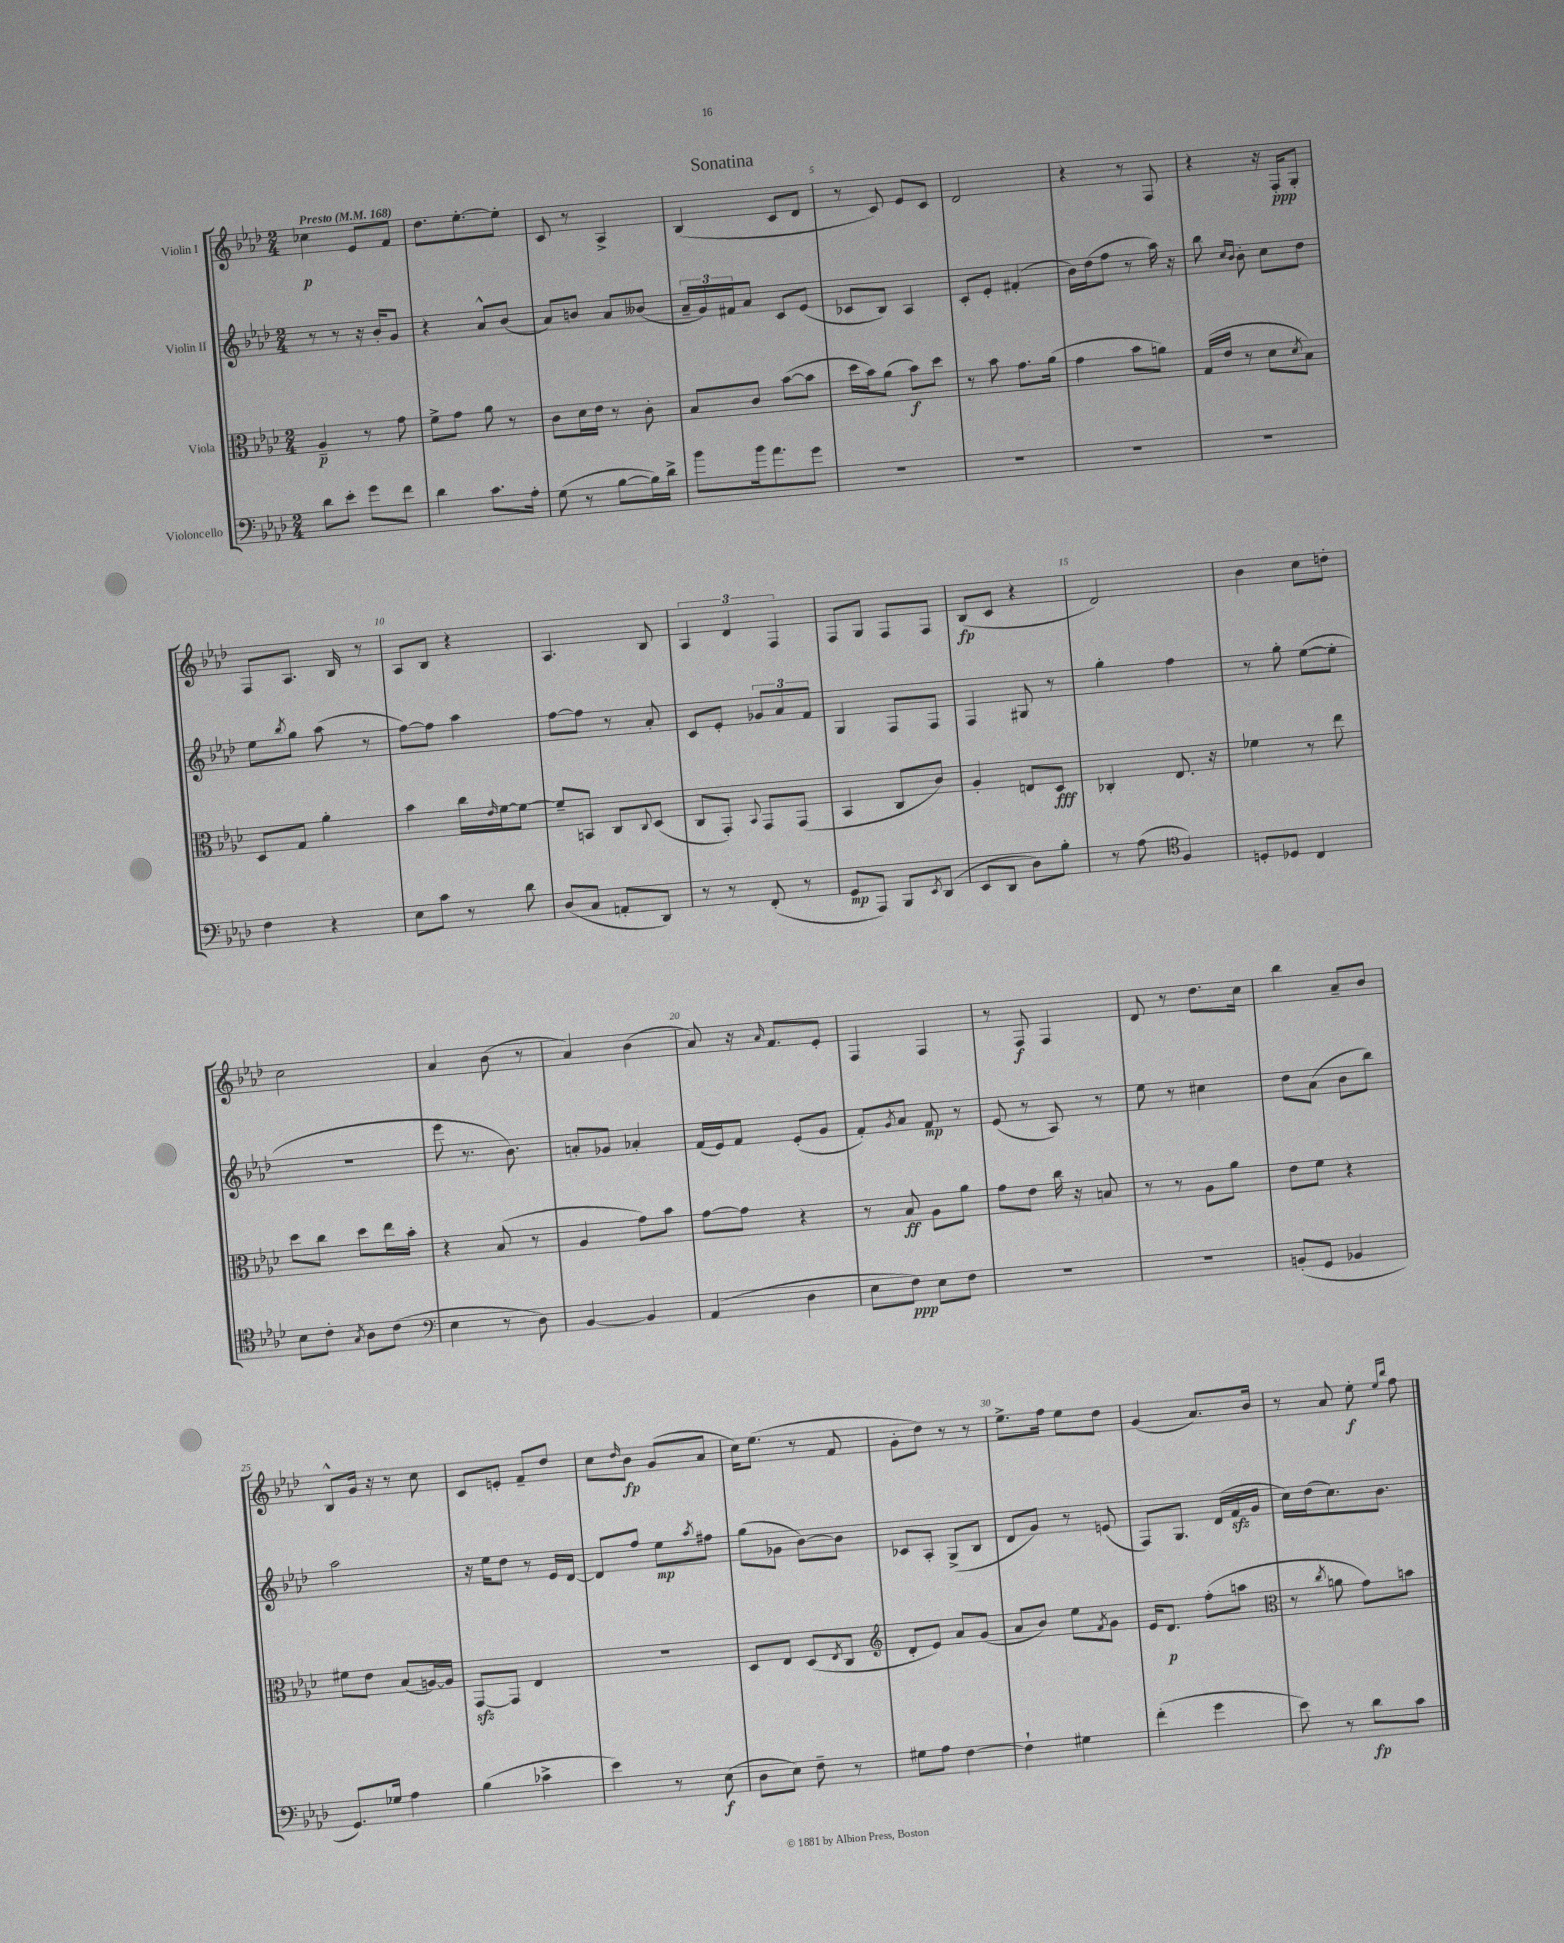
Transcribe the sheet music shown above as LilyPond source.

\header { title = "Sonatina" }
<<
\new StaffGroup <<
\new Staff = "s0" \with { instrumentName = "Violin I" } {
    \clef treble \key aes \major \numericTimeSignature \time 2/4 \tempo "Presto" 4 = 168
    ces''4\p ees'8 f'8 |
    des''8. ees''8.~-. ees''8-. |
    c'8 r8 aes4-> |
    bes4( c'8 des'8 |
    r8 c'8) ees'8 c'8 |
    des'2 |
    r4 r8 f8 |
    r4 r16 f16-.\ppp g8-. |
    f8 aes8. bes16 r8 |
    aes8 bes8 r4 |
    aes4. bes8 |
    \tuplet 3/2 { aes4 des'4 f4 } |
    f8 g8 f8 f8 |
    bes8\fp( c'8 r4 |
    des'2) |
    bes'4 c''8 d''8-. |
    c''2 |
    aes'4 bes'8( r8 |
    aes'4) bes'4( |
    aes'8) r16 \grace { aes'16 } f'8. ees'8-. |
    f4 f4 |
    r8 f8\f f4 |
    des'8 r8 des''8. c''16 |
    bes''4 aes'8-- bes'8 |
    bes8-^ g'16 r16 r8 c''8 |
    c'8 e'8-. f'8-- des''8 |
    c''8 \grace { des''16 } bes'8\fp g'8( aes'8 |
    c''16) ees''8.( r8 f'8 |
    g'8-. des''8) r8 r8 |
    ees''8.-> f''16 ees''8 des''8 |
    g'4( aes'8.) bes'16 |
    r8 aes'8 ees''8-.\f \grace { ees''16 bes''16 } f''8 \bar "|." |
}
\new Staff = "s1" \with { instrumentName = "Violin II" } {
    \clef treble \key aes \major \numericTimeSignature \time 2/4
    r8 r8 r16 bes'16-. g'8 |
    r4 aes'8-^ bes'8( |
    aes'8) b'8 aes'8 beses'8( |
    \tuplet 3/2 { aes'16-- g'16) fis'16 } aes'8 c'8 ees'8( |
    ces'8 bes8) aes4 |
    c'8-. ees'8-. fis'4-.( |
    bes'16) des''16( f''8 r8 aes''16) r16 |
    bes''8 \grace { c''16 bes'16 } bes'8-. c''8 des''8 |
    ees''8 \acciaccatura { bes''8 } g''8 aes''8( r8 |
    f''8~) f''8 aes''4 |
    f''8~ f''8 r8 aes'8-. |
    c'8 ees'8-. \tuplet 3/2 { ges'8 aes'8 f'8 } |
    g4 f8 f8 |
    f4 gis8 r8 |
    g''4-. f''4 |
    r8 g''8-. ees''8~( ees''8-. |
    r2 |
    ees'''8 r8. bes'8.) |
    a'8-. ges'8 aes'4-. |
    f'16( ees'16) f'8 ees'8-.( g'8 |
    f'8-.) \acciaccatura { g'8 } aes'8 f'8\mp r8 |
    ees'8( r8 aes8) r8 |
    ees''8 r8 cis''4 |
    des''8 aes'8( bes'8 bes''8) |
    aes''2 |
    r16 ees''16 des''8 r8 ees'16 des'16~ |
    des'8 f''8 ees''8\mp \acciaccatura { aes''8 } fis''8 |
    g''8( ges'8 bes'8~) bes'8 |
    ces'8 aes8-. g8->( bes8 |
    des'8 g'8) r8 e'8( |
    f8) g8. des'16( f'16\sfz g'16 |
    c''16) des''16( c''8.) bes'8. \bar "|." |
}
\new Staff = "s2" \with { instrumentName = "Viola" } {
    \clef alto \key aes \major \numericTimeSignature \time 2/4
    aes4--\p r8 g'8 |
    f'8-> g'8 aes'8 r8 |
    c'8 des'16 ees'16 r8 c'8-. |
    bes8 c'8 bes'8~( bes'8 |
    des''16 bes'16) aes'8( bes'8\f) des''8 |
    r8 bes'8 g'8. aes'16( |
    g'4 bes'8 a'8) |
    g16( ees'16 r8 des'8 \acciaccatura { des'8 } bes8) |
    des8 g8 aes'4-. |
    bes'4 c''16 \grace { ees'16 } f'16~ f'8~ |
    f'8-- b,8 c8 \appoggiatura { c8 } des8( |
    c8 g,8-.) \appoggiatura { bes,8 } g,8 g,8( |
    bes,4 c8 c'8) |
    aes4-. e8 des8\fff |
    ces4-. ees8. r16 |
    fes'4 r8 ees''8 |
    des''8 c''8 des''8 ees''16 bes'16-. |
    r4 bes8( r8 |
    aes4 g'8) bes'8 |
    g'8~ g'8 r4 |
    r8 bes8\ff aes8 aes'8 |
    g'8 ees'8 c''16 r16 b8 |
    r8 r8 aes8 aes'8 |
    ees'8 f'8 r4 |
    fis'8 ees'8 bes8( a16~) a16 |
    g,8~\sfz g,8 ees4 |
    R2 |
    des8 ees8 des8( \acciaccatura { ees8 } c8 |
    \clef treble des'8-. ees'8) aes'8 g'8( |
    aes'8 bes'8) ees''8 \acciaccatura { f'8 } g'8 |
    ees'16 des'8.\p f''8-.( a''8 |
    \clef alto r8 \acciaccatura { c''8 } a'8 g'8) b'8 \bar "|." |
}
\new Staff = "s3" \with { instrumentName = "Violoncello" } {
    \clef bass \key aes \major \numericTimeSignature \time 2/4
    des'8 ees'8-. g'8 f'8 |
    des'4 c'8. aes16-. |
    g8( r8 bes8~ bes16) des'16-> |
    bes'8 bes'16 aes'8. g'8 |
    R2 |
    R2 |
    R2 |
    R2 |
    f4 r4 |
    ees8 c'8 r8 des'8 |
    des8( c8 a,8-. des,8) |
    r8 r8 f,8-.( r8 |
    g,8\mp aes,,8) bes,,8 \acciaccatura { ees,8 } des,8( |
    ees,8 des,8 des8) bes8-. |
    r8 aes8( \clef tenor f4) |
    d8-. des8 c4 |
    bes8 c'8-. \acciaccatura { g8 } aes8 c'8( |
    \clef bass ees4 r8 des8) |
    bes,4~ bes,4 |
    aes,4( des4 |
    ees8 f8\ppp) ees8 f8 |
    R2 |
    R2 |
    b,8-.( g,8 bes,4 |
    g,8.) ges16 aes4 |
    bes4( ces'4-> |
    ees'4) r8 ees8\f( |
    des8 ees8) f8-- r8 |
    gis8 aes8 f4~ |
    f4-! gis4 |
    f'4-.( g'4 |
    ees'8) r8 des'8\fp c'8 \bar "|." |
}
>>
>>
\layout { \context { \Score \override BarNumber.break-visibility = ##(#f #t #t) barNumberVisibility = #(every-nth-bar-number-visible 5) } }
